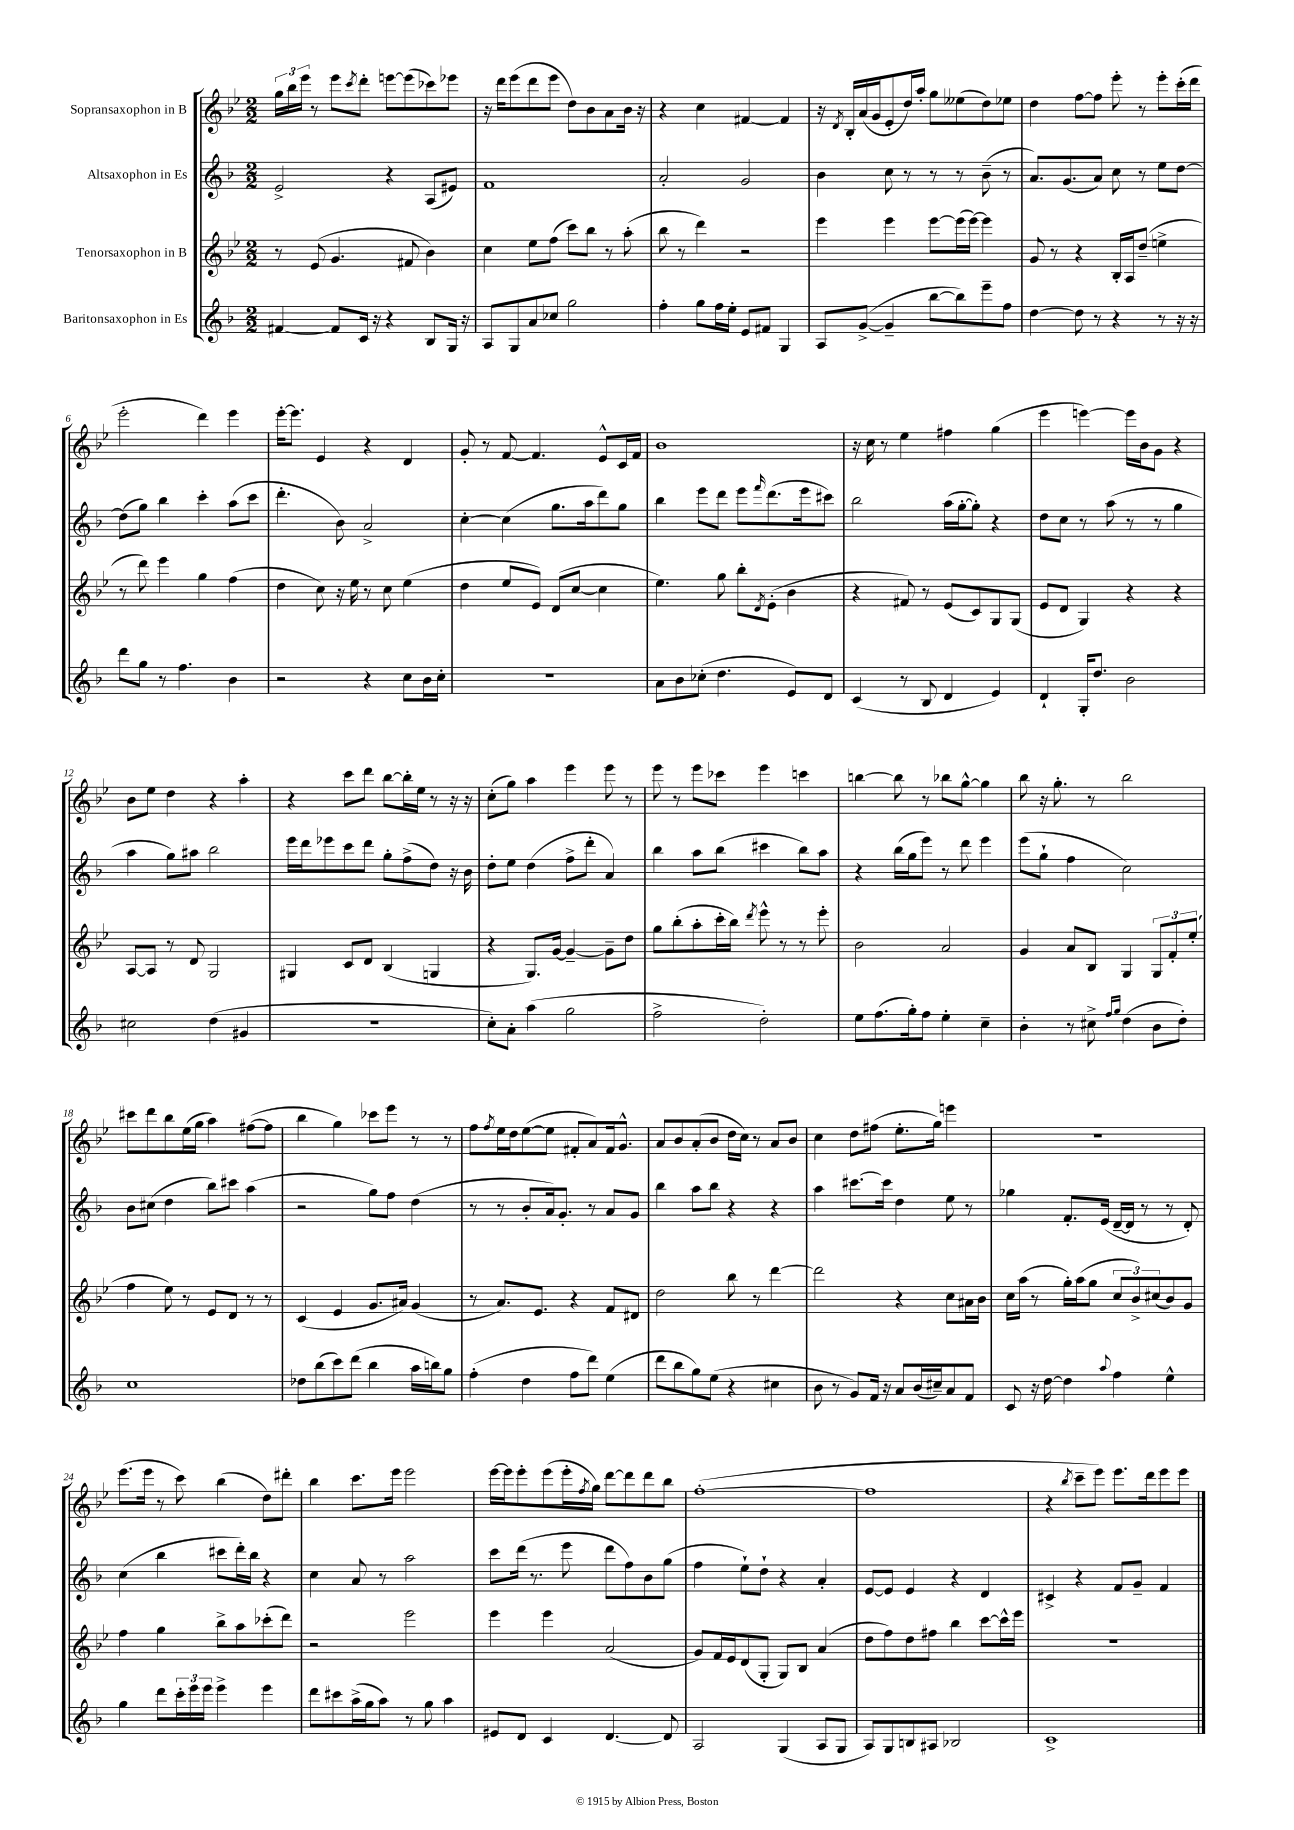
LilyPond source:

<<
\new StaffGroup <<
\new Staff = "s0" \with { instrumentName = "Sopransaxophon in B" } {
    \clef treble \key bes \major \numericTimeSignature \time 2/2
    \tuplet 3/2 { g''16 bes''16 ees'''16 } r8 ees'''8 \acciaccatura { c'''8 } d'''8-. e'''8~ e'''8( ces'''8) ees'''8 |
    r16 d'''16 ees'''8( d'''8 ees'''8 d''8) bes'8 a'8 bes'16 r16 |
    r4 c''4 fis'4~ fis'4 |
    r16 \acciaccatura { d'8 } bes16-. a'16( g'16 ees'8-. d''16) a''16-. g''8 eeses''8( d''8) ees''8 |
    d''4 f''8~ f''8 ees'''8-. r8 ees'''8-. c'''16-.( d'''16 |
    ees'''2-. d'''4) ees'''4 |
    ees'''16~-. ees'''8. ees'4 r4 d'4 |
    g'8-. r8 f'8~ f'4. ees'8-^ c'16 f'16 |
    bes'1 |
    r16 c''16 r8 ees''4 fis''4 g''4( |
    ees'''4 e'''4~) e'''16 bes'16 g'8 r4 |
    bes'8 ees''8 d''4 r4 a''4-. |
    r4 c'''8 d'''8 bes''8~ bes''16-. ees''16 r8 r16 r16 |
    c''8-.( g''8) a''4 ees'''4 ees'''8 r8 |
    ees'''8 r8 ees'''8 ces'''8 ees'''4 c'''4 |
    b''4~ b''8 r8 bes''8 g''8~-^ g''4 |
    bes''8 r16 g''8.-. r8 bes''2 |
    cis'''8 d'''8 bes''8 ees''16( g''16 a''4) fis''8~( fis''8 |
    bes''4 g''4) ces'''8 ees'''8 r8 r8 |
    f''8 \acciaccatura { f''8 } ees''16 d''16 ees''8~( ees''8 fis'8-. a'8) fis'16 g'8.-^ |
    a'8 bes'8 a'8-.( bes'8 d''16 c''16) r8 a'8 bes'8 |
    c''4 d''8 fis''8( ees''8.-. g''16) e'''4 |
    R1 |
    ees'''8.( ees'''16 r8 c'''8) bes''4( d''8) dis'''8-. |
    bes''4 c'''8. ees'''16 ees'''2 |
    ees'''16~ ees'''16 ees'''8-. ees'''8( ees'''16-. \acciaccatura { f''8 } g''16) d'''8~ d'''8 d'''8 bes''8 |
    f''1~-.( |
    f''1 |
    r4 \acciaccatura { bes''8 } c'''8-- ees'''8) ees'''8. d'''16 ees'''8 ees'''8 \bar "|." |
}
\new Staff = "s1" \with { instrumentName = "Altsaxophon in Es" } {
    \clef treble \key f \major \numericTimeSignature \time 2/2
    e'2-> r4 a8( eis'8) |
    f'1 |
    a'2-. g'2 |
    bes'4 c''8 r8 r8 r8 bes'8--( r8 |
    a'8.) g'8.( a'8) c''8 r8 e''8 d''8~ |
    d''8( g''8) bes''4 c'''4-. a''8( c'''8 |
    d'''4.-. bes'8) a'2-> |
    c''4~-. c''4( g''8. a''16 d'''8) g''8 |
    bes''4 e'''8 d'''8 e'''8 \grace { f'''16 } d'''8.( e'''16 cis'''8) |
    bes''2 a''16( g''16~-. g''8-.) r4 |
    d''8 c''8 r8 a''8( r8 r8 g''4 |
    a''4 g''8) ais''8 bes''2 |
    e'''16 d'''16 ees'''8 c'''8 d'''8 g''8-. f''8->( d''8) r16 bes'16 |
    d''8-. e''8 d''4( f''8-> d'''8-. a'4) |
    bes''4 a''8 bes''8( cis'''4 bes''8) a''8 |
    r4 bes''16( g''16 e'''8) r8 d'''8 e'''4 |
    e'''8( g''8-! f''4 c''2) |
    bes'8 cis''8( d''4 bes''8) cis'''8 a''4( |
    r2 g''8) f''8 d''4( |
    r8 r8 bes'8-. a'16) g'8.-. r8 a'8 g'8 |
    bes''4 a''8 bes''8 r4 r4 |
    a''4 cis'''8.~ cis'''16 d''4 e''8 r8 |
    ges''4 f'8.-. e'16( d'16~-- d'16 r8 r8 d'8-.) |
    c''4( bes''4 cis'''8 d'''16-.) bes''16 r4 |
    c''4 a'8 r8 a''2 |
    c'''8 d'''16( r8. e'''8 d'''8 f''8) bes'8 g''8( |
    f''4 e''8-!) d''8-! r4 a'4-. |
    e'8~ e'8 e'4 r4 d'4 |
    cis'4-> r4 f'8 g'8-- f'4 \bar "|." |
}
\new Staff = "s2" \with { instrumentName = "Tenorsaxophon in B" } {
    \clef treble \key bes \major \numericTimeSignature \time 2/2
    r8 ees'8( g'4. fis'8 bes'4) |
    c''4 ees''8 f''8( c'''8) bes''8 r8 a''8-.( |
    bes''8 r8 d'''4) r2 |
    ees'''4 ees'''4 ees'''8~ ees'''16( ees'''16~) ees'''4 |
    g'8 r8 r4 bes16-. a16 d''8--( e''4-> |
    r8 d'''8) ees'''4 g''4 f''4( |
    d''4 c''8) r16 ees''16 r8 c''8 ees''4( |
    d''4 ees''8 ees'8) d'8( c''8~ c''4 |
    ees''4.) g''8 bes''8-. \acciaccatura { d'8 } ees'8-.( bes'4 |
    r4 fis'8) r8 ees'8( c'8) g8 g8( |
    ees'8 d'8 g4) r4 r4 |
    a8~ a8 r8 d'8 g2 |
    gis4 c'8 d'8 bes4( g4 |
    r4 g8.) g'16~ g'4~-- g'8-- d''8 |
    g''8 bes''8-.( a''8-. c'''16-. bes''16) \acciaccatura { d'''8 } ees'''8-^ r8 r8 ees'''8-. |
    bes'2 a'2 |
    g'4 a'8 bes8 g4 \tuplet 3/2 { g8 f'8-. ees''8-.( } |
    f''4 ees''8) r8 ees'8 d'8 r8 r8 |
    c'4( ees'4 g'8. ais'16) g'4( |
    r8 a'8.) ees'8. r4 f'8 dis'8 |
    d''2 bes''8 r8 d'''4~ |
    d'''2 r4 c''8 ais'16 bes'16 |
    c''16 a''16( r8 g''16-.) a''16( g''8 \tuplet 3/2 { c''8 bes'8->) cis''8( } bes'8) g'8 |
    f''4 g''4 bes''8-> a''8 ces'''8-.( d'''8) |
    r2 ees'''2 |
    ees'''4 ees'''4 a'2( |
    g'8) f'16 ees'16 d'8( g8-. g8) bes8 a'4( |
    d''8 f''8) d''8 fis''8 bes''4 c'''8~ c'''16-^ ees'''16 |
    R1 \bar "|." |
}
\new Staff = "s3" \with { instrumentName = "Baritonsaxophon in Es" } {
    \clef treble \key f \major \numericTimeSignature \time 2/2
    fis'4~ fis'8 c'16 r16 r4 bes8 g16 r16 |
    a8 g8 a'8 ces''8 g''2 |
    f''4-. g''8 f''16 e''16-. e'8 fis'8 g4 |
    a8 g'8~->( g'4-- bes''8~ bes''8) e'''8-- f''8 |
    d''4~ d''8 r8 r4 r8 r16 r16 |
    d'''8 g''8 r8 f''4. bes'4 |
    r2 r4 c''8 bes'16 c''16-. |
    R1 |
    a'8 bes'8 ces''8-.( d''4. e'8) d'8 |
    c'4( r8 bes8 d'4 e'4) |
    d'4-! g16-. d''8. bes'2 |
    cis''2 d''4( gis'4 |
    R1 |
    c''8-.) a'8-. a''4( g''2 |
    f''2-> d''2-.) |
    e''8 f''8.( g''16-.) f''8 e''4-. c''4-- |
    bes'4-. r8 cis''8-> \grace { f''16 g''16 } d''4( bes'8 d''8-.) |
    c''1 |
    des''8 bes''8( c'''8) d'''8( bes''4 a''16 b''16) g''8 |
    f''4-.( d''4 f''8 d'''8) e''4( |
    d'''8 bes''8 g''8) e''8( r4 cis''4 |
    bes'8 r8 g'8) f'16 r16 a'8 bes'16( cis''16--) a'8 f'8 |
    c'8 r16 d''16~ d''4 \appoggiatura { a''8 } f''4 e''4-^ |
    g''4 d'''8 \tuplet 3/2 { c'''16-. e'''16 e'''16 } e'''4-> e'''4 |
    d'''8 cis'''8 a''16->( g''16 a''8) r8 g''8 a''4 |
    eis'8 d'8 c'4 d'4.~ d'8 |
    a2 g4( a8 g8 |
    a8) g8 b8 ais8 bes2 |
    c'1-> \bar "|." |
}
>>
>>
